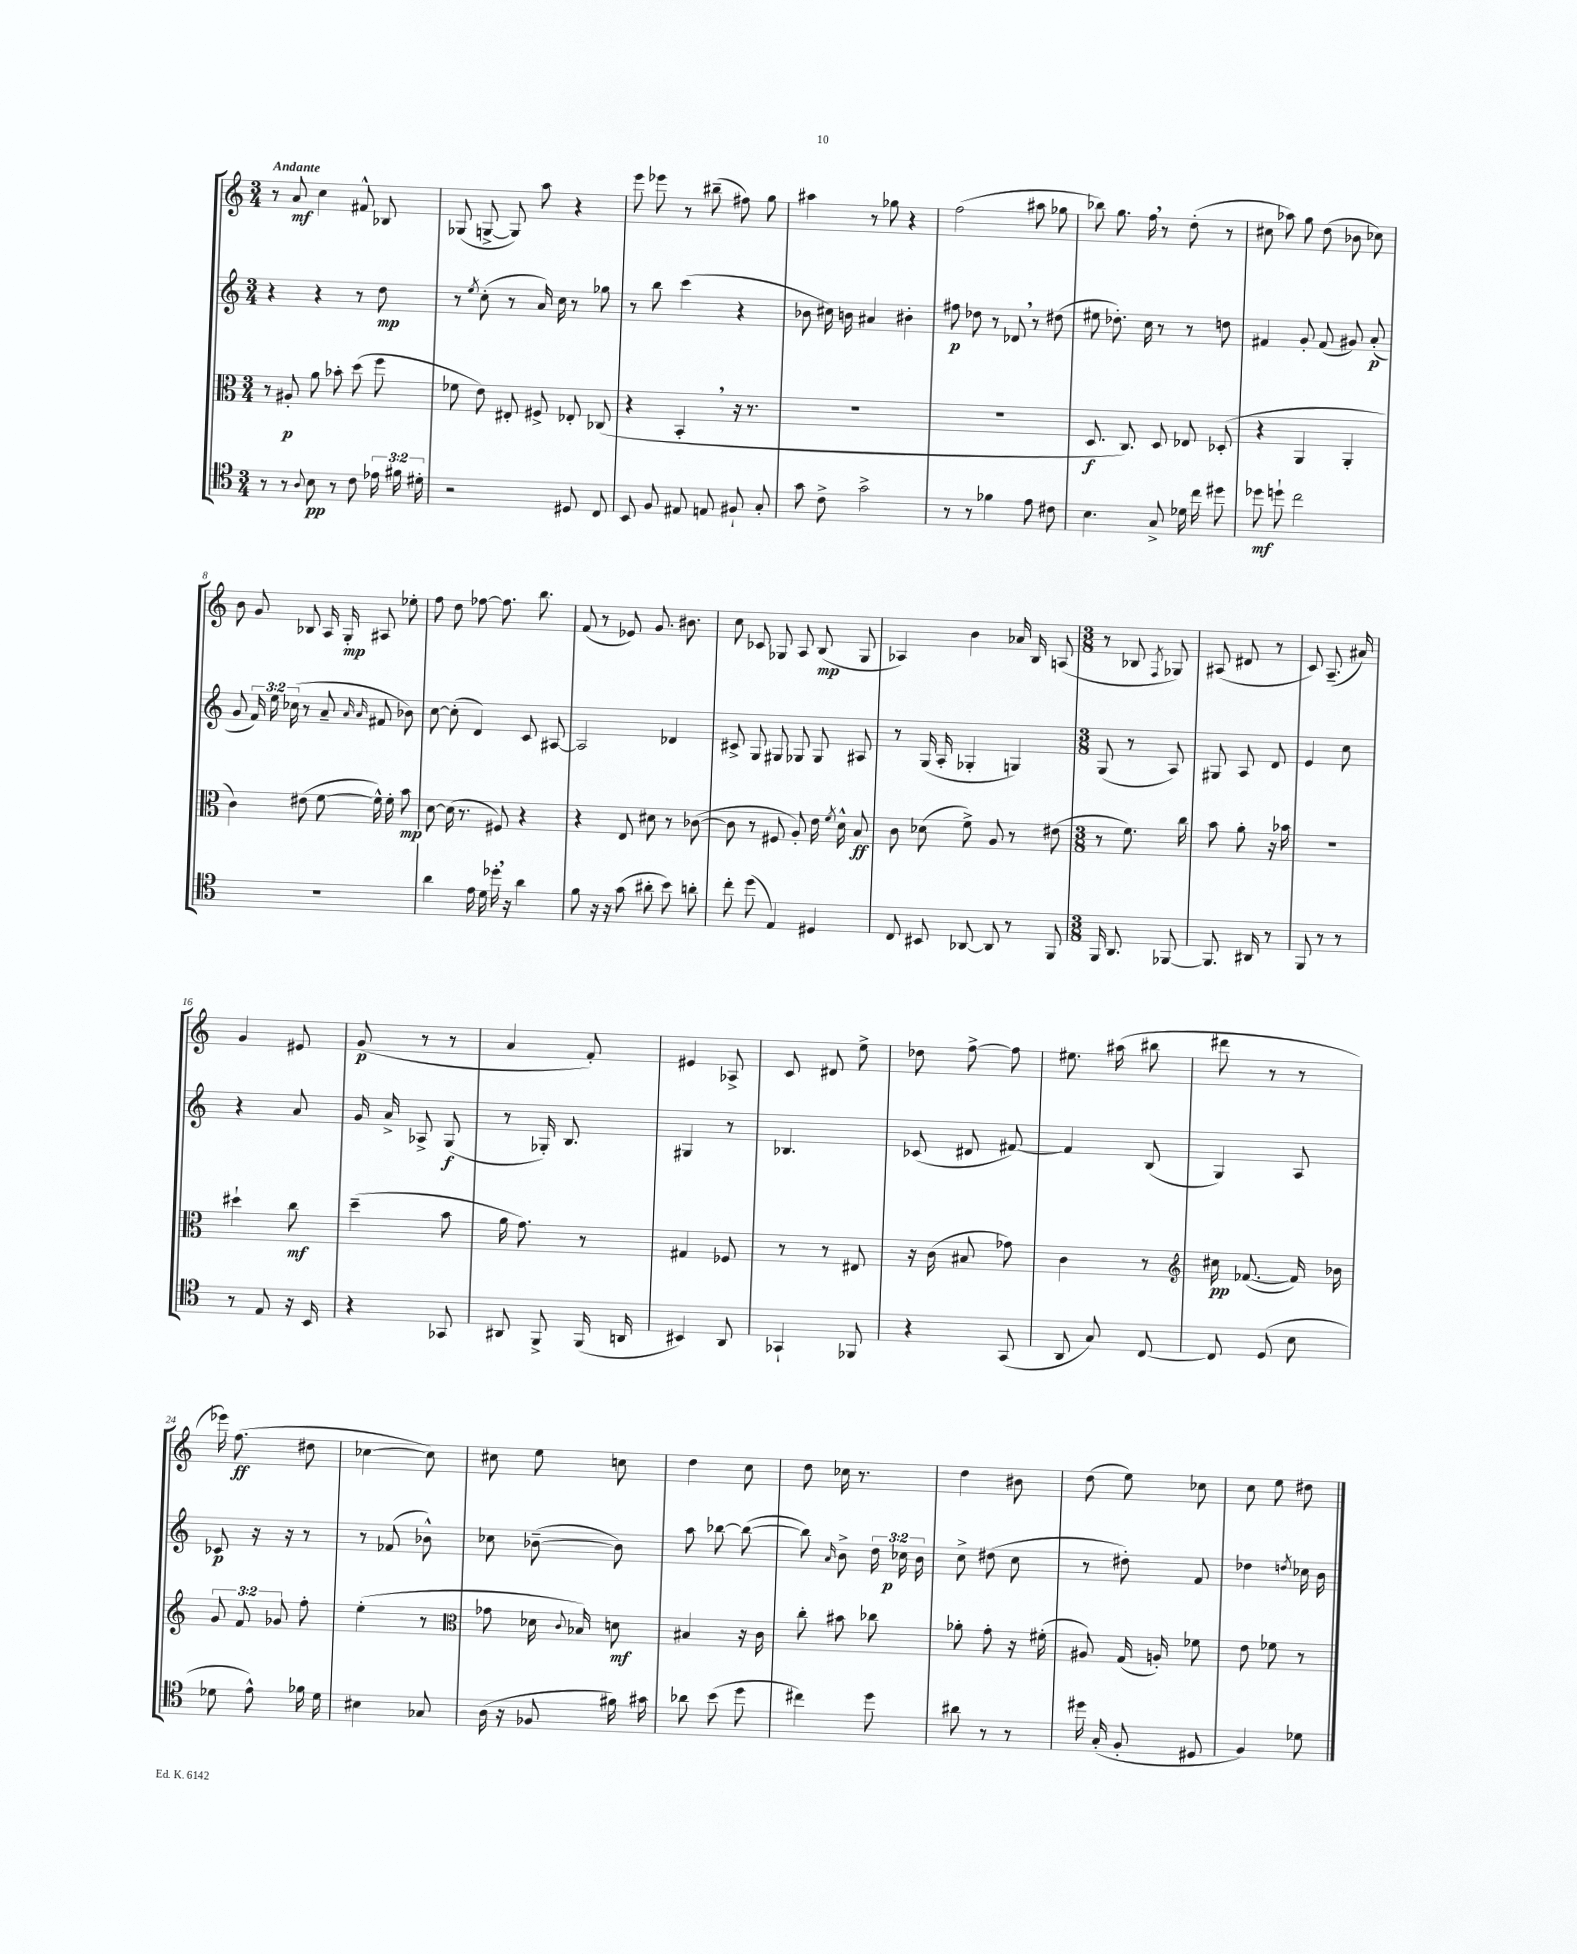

**kern	**dynam	**kern	**dynam	**kern	**dynam	**kern	**dynam
*part4	*part4	*part3	*part3	*part2	*part2	*part1	*part1
*staff4	*staff4	*staff3	*staff3	*staff2	*staff2	*staff1	*staff1
*clefC4	*	*clefC3	*	*clefG2	*	*clefG2	*
*k[]	*	*k[]	*	*k[]	*	*k[]	*
*M3/4	*	*M3/4	*	*M3/4	*	*M3/4	*
=1	=1	=1	=1	=1	=1	=1	=1
!	!	!	!	!	!	!LO:TX:a:B:t=Andante	!
8r	.	8r	.	4r	.	8r	.
8r	.	8A#X'/	p	.	.	8a/	mf
8qqA/	.	.	.	.	.	.	.
8B\	pp	8a\	.	4r	.	4cc\	.
8r	.	8b-X'\	.	.	.	.	.
8c\	.	(8dd\	.	8r	.	8f#X^^/	.
24e-X\	.	8ff\	.	8dd\	mp	8B-X/	.
24f#X\	.	.	.	.	.	.	.
24d#X'\	.	.	.	.	.	.	.
=2	=2	=2	=2	=2	=2	=2	=2
2r	.	8f-X\	.	8r	.	(8G-X/	.
.	.	.	.	8qee/	.	.	.
.	.	8e\)	.	(8cc'\	.	[8Gn^/	.
.	.	8E#X'/	.	8r	.	8G/])	.
.	.	8F#X^/	.	16a/)	.	8aa\	.
.	.	.	.	16cc\	.	.	.
8D#X/	.	8E-X'/	.	8r	.	4r	.
8C/	.	(8C-X/	.	8gg-X\	.	.	.
=3	=3	=3	=3	=3	=3	=3	=3
8BB/	.	4r	.	8r	.	8eee\	.
8F/	.	.	.	8bb\	.	8eee-X\	.
8E#X/	.	4BB',/	.	(4ccc\	.	8r	.
8En/	.	.	.	.	.	(8bb#X~\	.
8F#X`/	.	16r	.	4r	.	8ff#X\)	.
.	.	8.r	.	.	.	.	.
8G'/	.	.	.	.	.	8gg\	.
=4	=4	=4	=4	=4	=4	=4	=4
8g\	.	2.r	.	8b-X\	.	4aa#X\	.
8c^\	.	.	.	16cc#X\)	.	.	.
.	.	.	.	16bn\	.	.	.
2g^\	.	.	.	4a#X/	.	8r	.
.	.	.	.	.	.	8gg-X\	.
.	.	.	.	4b#X'\	.	4r	.
=5	=5	=5	=5	=5	=5	=5	=5
8r	.	2.r	.	8ff#X\	p	(2ff\	.
8r	.	.	.	8dd-X\	.	.	.
4f-X\	.	.	.	8r	.	.	.
.	.	.	.	8d-X,/	.	.	.
8e\	.	.	.	8r	.	8aa#X\	.
8c#X\	.	.	.	(8dd#X\	.	8gg-X\	.
=6	=6	=6	=6	=6	=6	=6	=6
4.B\	.	8.D/	f	8ee#X\	.	8bb-X\)	.
.	.	.	.	8.dd-X'\)	.	8.gg\	.
.	.	8.C/)	.	.	.	.	.
.	.	.	.	16cc\	.	16ff,\	.
8G^/	.	8D/	.	8r	.	8r	.
16d-X\	.	8E-X/	.	8r	.	(8dd'\	.
16cc\	.	.	.	.	.	.	.
8dd#X\	.	(8D-X'/	.	8ddn\	.	8r	.
=7	=7	=7	=7	=7	=7	=7	=7
8dd-X\	mf	4r	.	4f#X/	.	8cc#X\	.
8ddn`\	.	.	.	.	.	8aa-X\)	.
2cc\	.	4AA/	.	8g'/	.	8gg\	.
.	.	.	.	(8f#/	.	(8dd\	.
.	.	4AA'/	.	8g#X/)	.	8b-X\	.
.	.	.	.	(8a'/	p	8cc-X\)	.
!!LO:LB:g=z
=8	=8	=8	=8	=8	=8	=8	=8
2.r	.	4c\)	.	8g/	.	8b\	.
.	.	.	.	24f/)	.	8g/	.
.	.	.	.	24ee\	.	.	.
.	.	.	.	(24cc-X\	.	.	.
.	.	(8e#X\	.	8r	.	8B-X/	.
.	.	[8f\	.	8a~/	.	16A/	.
.	.	.	.	.	.	16G'/	mp
.	.	.	.	16qqa/	.	.	.
.	.	.	.	16qqa/	.	.	.
.	.	16f^^\])	.	8f#X/	.	8A#X/	.
.	.	16f'\	.	.	.	.	.
.	.	8b\	mp	8b-X\)	.	8ee-X'\	.
=9	=9	=9	=9	=9	=9	=9	=9
4a\	.	[8d\	.	[8cc\	.	8ff\	.
.	.	(16d\]	.	(8cc'\]	.	8dd\	.
.	.	8.r	.	.	.	.	.
16e\	.	.	.	4d/)	.	[8ff-X\	.
16d\	.	.	.	.	.	.	.
16dd-X',\	.	8F#X/)	.	.	.	8.ff-\]	.
16r	.	.	.	.	.	.	.
4a\	.	4r	.	8c/	.	.	.
.	.	.	.	.	.	8.bb\	.
.	.	.	.	[8A#X/	.	.	.
=10	=10	=10	=10	=10	=10	=10	=10
8f\	.	4r	.	2A#/]	.	(8f/	.
16r	.	.	.	.	.	8r	.
16r	.	.	.	.	.	.	.
(8g\	.	8E/	.	.	.	8e-X/)	.
8a#X'\	.	8d#X\	.	.	.	8.g/	.
8b\)	.	8r	.	4d-X/	.	.	.
.	.	.	.	.	.	8.b#X\	.
8an'\	.	([8c-X\	.	.	.	.	.
=11	=11	=11	=11	=11	=11	=11	=11
8cc'\	.	8c-\]	.	8c#X^/	.	8cc\	.
(8dd\	.	8r	.	8G/	.	8c-X/	.
4E/)	.	8F#X/	.	8G#X/	.	8G-X/	.
.	.	8A'/)	.	8G-X/	.	8A/	.
4D#X/	.	16e\	.	8G-/	.	(8B/	mp
.	.	8qf/	.	.	.	.	.
.	.	16d^^\	.	.	.	.	.
.	.	8B/	ff	8A#X/	.	8G-/	.
=12	=12	=12	=12	=12	=12	=12	=12
8C/	.	8c\	.	8r	.	4A-X/)	.
8BB#X/	.	(8d-X\	.	(16G/	.	.	.
.	.	.	.	16A'/	.	.	.
[8AA-X/	.	8f^\)	.	4G-X'/	.	4b\	.
8AA-/]	.	8A/	.	.	.	.	.
8r	.	8r	.	4Gn/)	.	16a-X/	.
.	.	.	.	.	.	16B/	.
8FF/	.	(8e#X\	.	.	.	(8An/	.
=13	=13	=13	=13	=13	=13	=13	=13
*M3/8	*	*M3/8	*	*M3/8	*	*M3/8	*
16FF/	.	8r	.	(8G/	.	8r	.
8.AA/	.	.	.	.	.	.	.
.	.	8.f\)	.	8r	.	8B-X/	.
.	.	.	.	.	.	8qF/	.
[8FF-X/	.	.	.	8A/)	.	8G-X/)	.
.	.	16cc\	.	.	.	.	.
=14	=14	=14	=14	=14	=14	=14	=14
8.FF-/]	.	8b\	.	8G#X/	.	(8A#X/	.
.	.	8a'\	.	8A/	.	8d#X/	.
16AA#X/	.	.	.	.	.	.	.
8r	.	16r	.	8d/	.	8r	.
.	.	16b-X\	.	.	.	.	.
=15	=15	=15	=15	=15	=15	=15	=15
8FF/	.	4.r	.	4e/	.	8c/)	.
8r	.	.	.	.	.	(8.A~/	.
8r	.	.	.	8cc\	.	.	.
.	.	.	.	.	.	16a#X/)	.
!!LO:LB:g=z
=16	=16	=16	=16	=16	=16	=16	=16
8r	.	4dd#X`\	.	4r	.	4g/	.
8E/	.	.	.	.	.	.	.
16r	.	8cc\	mf	8a/	.	8e#X/	.
16BB/	.	.	.	.	.	.	.
=17	=17	=17	=17	=17	=17	=17	=17
4r	.	(4dd~\	.	16g/	.	(8g/	p
.	.	.	.	16a^/	.	.	.
.	.	.	.	8A-X^/	.	8r	.
8GG-X/	.	8b\	.	(8G/	f	8r	.
=18	=18	=18	=18	=18	=18	=18	=18
8AA#X/	.	16a\	.	8r	.	4a/	.
.	.	8.g\)	.	.	.	.	.
8FF^/	.	.	.	16G-X'/)	.	.	.
.	.	.	.	8.B/	.	.	.
(16FF/	.	8r	.	.	.	8f'/)	.
16AAn/	.	.	.	.	.	.	.
=19	=19	=19	=19	=19	=19	=19	=19
4BB#X/)	.	4G#X/	.	4G#X/	.	4e#X/	.
8AA/	.	8F-X/	.	8r	.	8A-X^/	.
=20	=20	=20	=20	=20	=20	=20	=20
4GG-X`/	.	8r	.	4.B-X/	.	8c/	.
.	.	8r	.	.	.	8d#X/	.
8FF-X/	.	8E#X/	.	.	.	8ee^\	.
=21	=21	=21	=21	=21	=21	=21	=21
4r	.	16r	.	(8c-X/	.	8dd-X\	.
.	.	(16c\	.	.	.	.	.
.	.	8B#X/	.	8d#X/	.	[8ff^\	.
(8GG/	.	8g-X\)	.	[8f#X/)	.	8ff\]	.
=22	=22	=22	=22	=22	=22	=22	=22
8AA/	.	4c\	.	4f#/]	.	8.ee#X\	.
8G/)	.	.	.	.	.	.	.
.	.	.	.	.	.	(16aa#X\	.
[8C/	.	8r	.	(8B/	.	8bb#X\	.
=23	=23	=23	=23	=23	=23	=23	=23
*	*	*clefG2	*	*	*	*	*
8C/]	.	16cc#X\	pp	4G/)	.	8ddd#X\	.
.	.	([8.f-X/	.	.	.	.	.
(8D/	.	.	.	.	.	8r	.
8B\	.	16f-/])	.	8A/	.	8r	.
.	.	16b-X\	.	.	.	.	.
!!LO:LB:g=z
=24	=24	=24	=24	=24	=24	=24	=24
8d-X\	.	12g/	.	8c-X/	p	16eee-X\)	.
.	.	.	.	.	.	(8.ff\	ff
.	.	12f/	.	.	.	.	.
8e^^\)	.	.	.	16r	.	.	.
.	.	12g-X/	.	.	.	.	.
.	.	.	.	16r	.	.	.
16f-X\	.	8ff'\	.	8r	.	8dd#X\	.
16d-\	.	.	.	.	.	.	.
=25	=25	=25	=25	=25	=25	=25	=25
4B#X\	.	(4ee'\	.	8r	.	[4cc-X\	.
.	.	.	.	(8f-X/	.	.	.
8G-X/	.	8r	.	8b-X^^\)	.	8cc-\])	.
=26	=26	=26	=26	=26	=26	=26	=26
*	*	*clefC3	*	*	*	*	*
(16A\	.	8g-X\	.	8cc-X\	.	8cc#X\	.
16r	.	.	.	.	.	.	.
8F-X/	.	16d-X\	.	([8b-X~\	.	8ee\	.
.	.	8qqc/	.	.	.	.	.
.	.	16B-X/)	.	.	.	.	.
16f#X\)	.	8dn\	mf	8b-\])	.	8ccn\	.
16g#X\	.	.	.	.	.	.	.
=27	=27	=27	=27	=27	=27	=27	=27
8a-X\	.	4B#X/	.	8aa\	.	4dd\	.
(8b\	.	.	.	[8bb-X\	.	.	.
8dd\	.	16r	.	(8bb-\_	.	8cc\	.
.	.	16c\	.	.	.	.	.
=28	=28	=28	=28	=28	=28	=28	=28
4cc#X\)	.	8cc'\	.	8bb-\])	.	8dd\	.
.	.	.	.	16qqa/	.	.	.
.	.	8b#X\	.	8b^\	.	16cc-X\	.
.	.	.	.	.	.	8.r	.
8dd\	.	8cc-X\	.	24dd\	.	.	.
.	.	.	.	24cc-X\	p	.	.
.	.	.	.	24b\	.	.	.
=29	=29	=29	=29	=29	=29	=29	=29
8a#X\	.	8a-X'\	.	8cc^\	.	4dd\	.
8r	.	8g'\	.	(8dd#X\	.	.	.
8r	.	16r	.	8cc\	.	8b#X\	.
.	.	(16f#X'\	.	.	.	.	.
=30	=30	=30	=30	=30	=30	=30	=30
16dd#X\	.	8A#X/)	.	8r	.	(8dd\	.
(16G'/	.	.	.	.	.	.	.
8F'/	.	(16G/	.	8dd#X'\)	.	8ee\)	.
.	.	16An'/)	.	.	.	.	.
8D#X/	.	8f-X\	.	8f/	.	8cc-X\	.
=31	=31	=31	=31	=31	=31	=31	=31
4F/)	.	8e\	.	4dd-X\	.	8cc\	.
.	.	8f-X\	.	.	.	8ee\	.
.	.	.	.	8qddn/	.	.	.
8d-X\	.	8r	.	16cc-X\	.	8dd#X\	.
.	.	.	.	16b\	.	.	.
==	==	==	==	==	==	==	==
*-	*-	*-	*-	*-	*-	*-	*-
